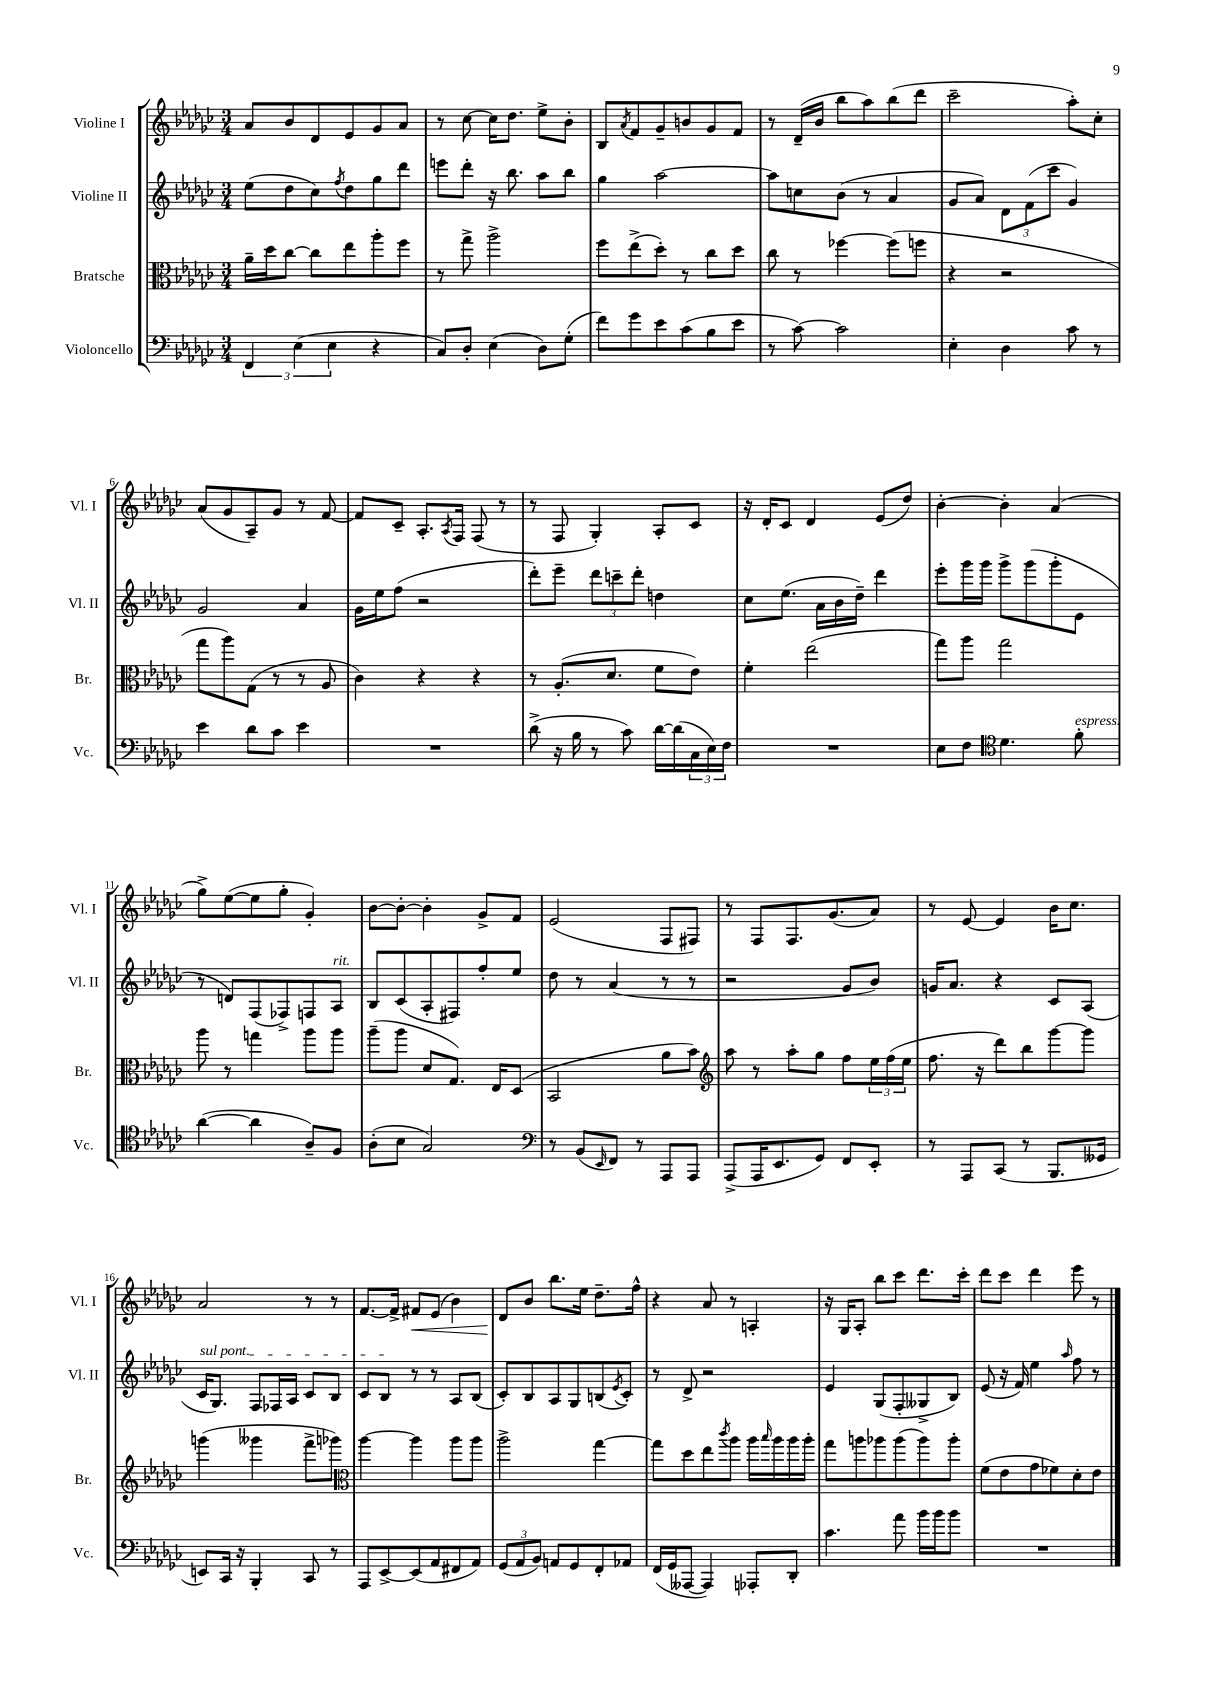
<<
\new StaffGroup <<
\new Staff = "s0" \with { instrumentName = "Violine I" shortInstrumentName = "Vl. I" } {
    \clef treble \key ges \major \numericTimeSignature \time 3/4
    aes'8 bes'8 des'8 ees'8 ges'8 aes'8 |
    r8 ces''8~ ces''16 des''8. ees''8-> bes'8-. |
    bes8 \acciaccatura { aes'8 } f'8 ges'8-- b'8 ges'8 f'8 |
    r8 des'16--( bes'16 bes''8 aes''8) bes''8( des'''8 |
    ces'''2-- aes''8-.) ces''8-. |
    aes'8( ges'8 aes8--) ges'8 r8 f'8~ |
    f'8 ces'8-- aes8.-. \acciaccatura { aes8 } f16 f8( r8 |
    r8 f8 ges4-.) aes8-. ces'8 |
    r16 des'16-. ces'8 des'4 ees'8( des''8) |
    bes'4~-. bes'4-. aes'4( |
    ges''8->) ees''8~( ees''8 ges''8-. ges'4-.) |
    bes'8~ bes'8~-. bes'4-. ges'8-> f'8 |
    ees'2( f8 fis8) |
    r8 f8 f8. ges'8.( aes'8) |
    r8 ees'8~ ees'4 bes'16 ces''8. |
    aes'2 r8 r8 |
    f'8.~ f'16-> fis'8\< ees'8( bes'4) |
    des'8\! bes'8 bes''8. ees''16 des''8.-- f''16-^ |
    r4 aes'8 r8 a4-. |
    r16 ges16 aes8-. bes''8 ces'''8 des'''8. ces'''16-. |
    des'''8 ces'''8 des'''4 ees'''8 r8 \bar "|." |
}
\new Staff = "s1" \with { instrumentName = "Violine II" shortInstrumentName = "Vl. II" } {
    \clef treble \key ges \major \numericTimeSignature \time 3/4
    ees''8( des''8 ces''8) \acciaccatura { f''8 } des''8 ges''8 des'''8 |
    e'''8 des'''8-. r16 bes''8. aes''8 bes''8 |
    ges''4 aes''2~ |
    aes''8 c''8 bes'8( r8 aes'4 |
    ges'8 aes'8) \tuplet 3/2 { des'8 f'8( ces'''8 } ges'4) |
    ges'2 aes'4 |
    ges'16 ees''16 f''8( r2 |
    des'''8-.) ees'''8-- \tuplet 3/2 { des'''8 c'''8-- des'''8-. } d''4 |
    ces''8 ees''8.( aes'16 bes'16 des''16--) des'''4 |
    ees'''8-. ges'''16 ges'''16 ges'''8-> ges'''8( ges'''8-. ees'8 |
    r8 d'8) f8( fes8->) f8 aes8^\markup { \italic "rit." } |
    bes8 ces'8( aes8-. fis8) f''8-. ees''8 |
    des''8 r8 aes'4( r8 r8 |
    r2 ges'8 bes'8) |
    g'16 aes'8. r4 ces'8 aes8( |
    \once \override TextSpanner.bound-details.left.text = \markup { \italic "sul pont." } ces'16\startTextSpan ges8.) f8 fes16 aes16 ces'8 bes8 |
    ces'8 bes8\stopTextSpan r8 r8 aes8 bes8( |
    ces'8-.) bes8 aes8 ges8 b8( \acciaccatura { ees'8 } ces'8-.) |
    r8 des'8-> r2 |
    ees'4 ges8( f8-. geses8-> bes8) |
    ees'8( r16 f'16) ees''4 \grace { aes''16 } f''8 r8 \bar "|." |
}
\new Staff = "s2" \with { instrumentName = "Bratsche" shortInstrumentName = "Br." } {
    \clef alto \key ges \major \numericTimeSignature \time 3/4
    aes'16-- des''16 ces''8~ ces''8 ees''8 aes''8-. f''8 |
    r8 ges''8-> aes''2-> |
    f''8 ees''8->( des''8-.) r8 ces''8 des''8 |
    ces''8 r8 fes''4~ fes''8( f''8 |
    r4 r2 |
    ges''8 aes''8) ges8( r8 r8 aes8 |
    ces'4) r4 r4 |
    r8 aes8.-.( des'8. f'8 ees'8) |
    f'4-. ees''2( |
    ges''8) aes''8 ges''2 |
    aes''8 r8 g''4 aes''8 aes''8 |
    aes''8--( aes''8 des'8 ges8.) ees16 des8( |
    bes,2 aes'8 bes'8) |
    \clef treble aes''8 r8 aes''8-. ges''8 f''8 \tuplet 3/2 { ees''16 f''16( ees''16 } |
    f''8. r16 des'''8) bes''8 ges'''8~ ges'''8 |
    g'''4( geses'''4 f'''8-> ges'''8) |
    \clef alto aes''4~ aes''4 aes''8 aes''8 |
    aes''2-> ges''4~ |
    ges''8 des''8 ees''8 \acciaccatura { ces'''8 } aes''8 aes''16 \grace { bes''16 } aes''16 aes''16 aes''16-. |
    ges''8 a''8 aes''8 aes''8( aes''8) aes''8-. |
    f'8( ees'8 ges'8 fes'8) des'8-. ees'8 \bar "|." |
}
\new Staff = "s3" \with { instrumentName = "Violoncello" shortInstrumentName = "Vc." } {
    \clef bass \key ges \major \numericTimeSignature \time 3/4
    \tuplet 3/2 { f,4 ees4( ees4 } r4 |
    ces8) des8-. ees4( des8) ges8-.( |
    f'8) ges'8 ees'8 ces'8( bes8 ees'8 |
    r8 ces'8~) ces'2 |
    ees4-. des4 ces'8 r8 |
    ees'4 des'8 ces'8 ees'4 |
    R2. |
    des'8->( r16 bes16 r8 ces'8) des'16~ des'16( \tuplet 3/2 { ces16 ees16) f16 } |
    R2. |
    ees8 f8 \clef tenor des'4. f'8-.^\markup { \italic "espress." } |
    aes'4~( aes'4 aes8--) f8 |
    aes8-.( bes8 ges2) |
    \clef bass r8 bes,8( \grace { ees,16 } f,8) r8 aes,,8 aes,,8 |
    aes,,8->( aes,,16 ees,8. ges,8) f,8 ees,8-. |
    r8 aes,,8 ces,8( r8 bes,,8. geses,16 |
    e,8) ces,16 r16 bes,,4-. ces,8 r8 |
    aes,,8 ees,8~-> ees,8( aes,8 fis,8 aes,8) |
    \tuplet 3/2 { ges,8( aes,8 bes,8) } a,8 ges,8 f,8-. aes,8 |
    f,16( ges,16 aeses,,8~ aeses,,4) aes,,8-. des,8-. |
    ces'4. aes'8 bes'16 bes'16 bes'8 |
    R2. \bar "|." |
}
>>
>>
